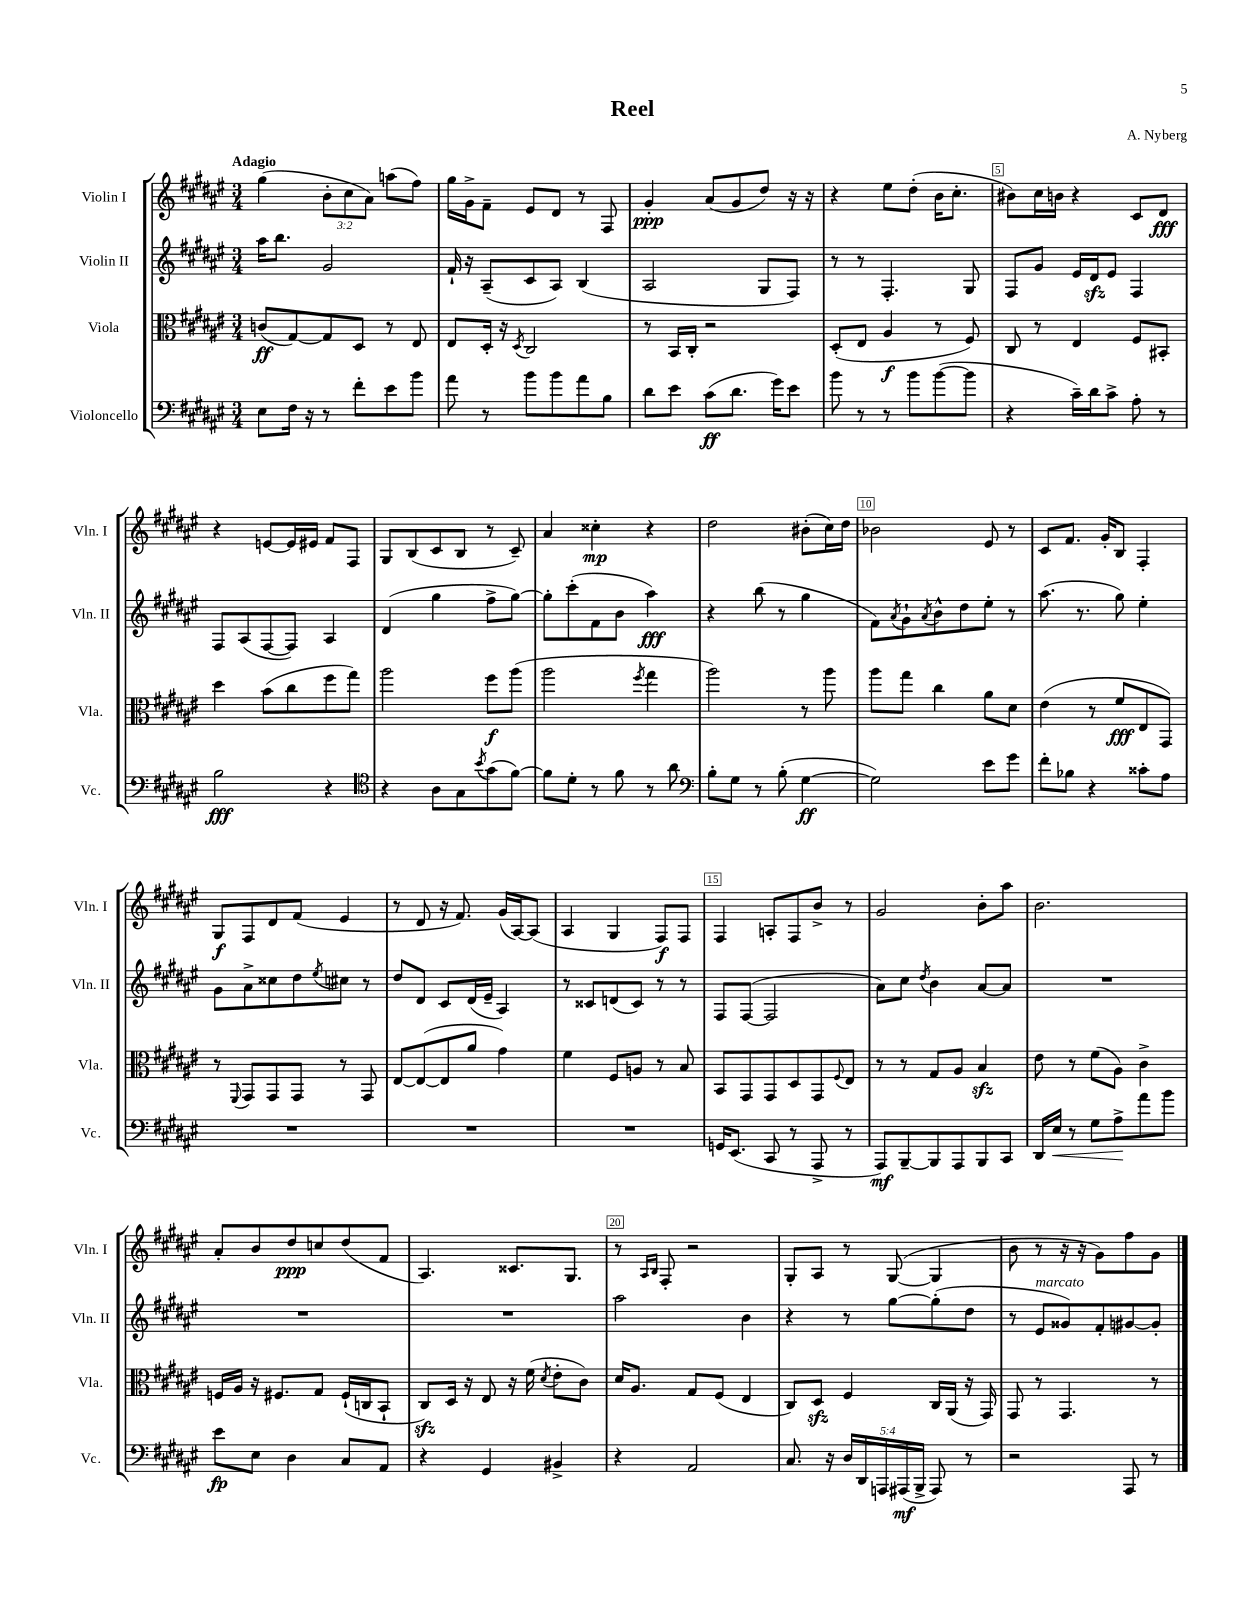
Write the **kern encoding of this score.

**kern	**dynam	**kern	**dynam	**kern	**dynam	**kern	**dynam
*part4	*part4	*part3	*part3	*part2	*part2	*part1	*part1
*staff4	*staff4	*staff3	*staff3	*staff2	*staff2	*staff1	*staff1
*I"Violoncello	*	*I"Viola	*	*I"Violin II	*	*I"Violin I	*
*I'Vc.	*	*I'Vla.	*	*I'Vln. II	*	*I'Vln. I	*
*clefF4	*	*clefC3	*	*clefG2	*	*clefG2	*
*k[f#c#g#d#a#e#]	*	*k[f#c#g#d#a#e#]	*	*k[f#c#g#d#a#e#]	*	*k[f#c#g#d#a#e#]	*
*M3/4	*	*M3/4	*	*M3/4	*	*M3/4	*
=1	=1	=1	=1	=1	=1	=1	=1
!	!	!	!	!	!	!LO:TX:a:B:t=Adagio	!
8E#\L	.	(8cn/L	ff	16aa#\KL	.	(4gg#\	.
.	.	.	.	8.bb\J	.	.	.
16F#\Jk	.	[8G#/)	.	.	.	.	.
16r	.	.	.	.	.	.	.
8r	.	8G#/]	.	2g#/	.	12b'\L	.
.	.	.	.	.	.	12cc#\	.
8f#'\L	.	8D#/J	.	.	.	.	.
.	.	.	.	.	.	12a#\J)	.
8e#\	.	8r	.	.	.	(8aan\L	.
8b\J	.	8E#/	.	.	.	8ff#\J)	.
=2	=2	=2	=2	=2	=2	=2	=2
8a#\	.	8E#/L	.	16f#`/	.	16gg#\LL	.
.	.	.	.	16r	.	16g#^\J	.
8r	.	16D#'/Jk	.	(8A#~/L	.	8f#~\J	.
.	.	16r	.	.	.	.	.
.	.	8qD#/	.	.	.	.	.
8b\L	.	2C#/	.	8c#/	.	8e#/L	.
8b\	.	.	.	8A#/J)	.	8d#/J	.
8a#\	.	.	.	(4B/	.	8r	.
8B\J	.	.	.	.	.	8F#/	.
=3	=3	=3	=3	=3	=3	=3	=3
8d#\L	.	8r	.	2A#/	.	4g#'/	ppp
8e#\J	.	16BB/LL	.	.	.	.	.
.	.	16C#'/JJ	.	.	.	.	.
(8c#\L	ff	2r	.	.	.	(8a#/L	.
8.d#\J	.	.	.	.	.	8g#/	.
.	.	.	.	8G#/L	.	8dd#/J)	.
16g#\KL)	.	.	.	.	.	.	.
8e#\J	.	.	.	8F#/J)	.	16r	.
.	.	.	.	.	.	16r	.
=4	=4	=4	=4	=4	=4	=4	=4
8b\	.	(8D#'/L	.	8r	.	4r	.
8r	.	8E#/J	.	8r	.	.	.
8r	.	4A#/	f	4.F#'/	.	8ee#\L	.
8b\L	.	.	.	.	.	(8dd#'\J	.
([8b\	.	8r	.	.	.	16b\KL	.
.	.	.	.	.	.	8.cc#'\J	.
8b\J]	.	8F#/)	.	8G#/	.	.	.
=5	=5	=5	=5	=5	=5	=5	=5
4r	.	8C#/	.	8F#/L	.	8b#X\L)	.
.	.	8r	.	8g#/J	.	16cc#\L	.
.	.	.	.	.	.	16bn\JJ	.
16c#~\LL)	.	4E#/	.	16e#/LL	.	4r	.
16d#\J	.	.	.	16d#zz/J	.	.	.
8c#^\J	.	.	.	8e#/J	.	.	.
8A#'\	.	8F#/L	.	4F#/	.	8c#/L	.
8r	.	8BB#X'/J	.	.	.	8d#/J	fff
!!LO:LB:g=z
=6	=6	=6	=6	=6	=6	=6	=6
2B\	fff	4dd#\	.	8F#/L	.	4r	.
.	.	.	.	(8A#/	.	.	.
.	.	(8b\L	.	[8F#/	.	[8en/L	.
.	.	8cc#\	.	8F#/J])	.	16e/L]	.
.	.	.	.	.	.	16e#X/JJ	.
4r	.	8ff#\	.	4A#/	.	8f#/L	.
.	.	8gg#\J)	.	.	.	8F#/J	.
=7	=7	=7	=7	=7	=7	=7	=7
*clefC4	*	*	*	*	*	*	*
4r	.	2aa#\	.	(4d#/	.	8G#/L	.
.	.	.	.	.	.	(8B/	.
8A#\L	.	.	.	4gg#\	.	8c#/	.
8G#\	.	.	.	.	.	8B/J	.
8qb/	.	.	.	.	.	.	.
(8g#\	.	8ff#\L	f	8ff#^\L	.	8r	.
[8f#\J)	.	(8aa#\J	.	[8gg#\J)	.	8c#~/)	.
=8	=8	=8	=8	=8	=8	=8	=8
8f#\L]	.	2aa#\	.	8gg#'\L]	.	4a#/	.
8d#'\J	.	.	.	(8ccc#'\	.	.	.
8r	.	.	.	8f#\	.	4cc##X'\	mp
8f#\	.	.	.	8b\J	.	.	.
.	.	8qff#/	.	.	.	.	.
8r	.	4gg#\	.	4aa#\)	fff	4r	.
8a#\	.	.	.	.	.	.	.
=9	=9	=9	=9	=9	=9	=9	=9
*clefF4	*	*	*	*	*	*	*
8B'\L	.	2aa#\)	.	4r	.	2dd#\	.
8G#\J	.	.	.	.	.	.	.
8r	.	.	.	(8bb\	.	.	.
(8B'\	.	.	.	8r	.	.	.
[4G#\	ff	8r	.	4gg#\	.	(8b#X'\L	.
.	.	8aa#\	.	.	.	16cc#\L)	.
.	.	.	.	.	.	16dd#\JJ	.
=10	=10	=10	=10	=10	=10	=10	=10
2G#\])	.	8aa#\L	.	8f#\L)	.	2b-X\	.
.	.	.	.	8qa#/	.	.	.
.	.	8gg#\J	.	8g#`\	.	.	.
.	.	.	.	8qa#/	.	.	.
.	.	4cc#\	.	8b^^\	.	.	.
.	.	.	.	8dd#\	.	.	.
8e#\L	.	8a#\L	.	8ee#'\J	.	8e#/	.
8g#\J	.	8d#\J	.	8r	.	8r	.
=11	=11	=11	=11	=11	=11	=11	=11
8f#'\L	.	(4e#\	.	(8.aa#\	.	8c#/L	.
8B-X\J	.	.	.	.	.	8.f#/J	.
.	.	.	.	8.r	.	.	.
4r	.	8r	.	.	.	.	.
.	.	.	.	.	.	16g#'/KL	.
.	.	8f#/L	fff	8gg#\)	.	8B/J	.
8c##X'\L	.	8E#/	.	4ee#'\	.	4F#'/	.
8A#\J	.	8GG#/J)	.	.	.	.	.
!!LO:LB:g=z
=12	=12	=12	=12	=12	=12	=12	=12
2.r	.	8r	.	8g#\L	.	8G#/L	f
.	.	8qqFF#/	.	.	.	.	.
.	.	8GG#/L	.	8a#^\	.	8F#/	.
.	.	8GG#/	.	8cc##X\	.	8d#/	.
.	.	8GG#/J	.	8dd#\	.	(8f#/J	.
.	.	.	.	8qee#/	.	.	.
.	.	8r	.	8cc#X\J	.	4e#/	.
.	.	8GG#/	.	8r	.	.	.
=13	=13	=13	=13	=13	=13	=13	=13
2.r	.	[8E#/L	.	8dd#/L	.	8r	.
.	.	(8E#/_	.	8d#/J	.	8d#/	.
.	.	8E#/]	.	8c#/L	.	16r	.
.	.	.	.	.	.	8.f#/)	.
.	.	8a#/J	.	(16d#/L	.	.	.
.	.	.	.	16e#~/JJ	.	.	.
.	.	4g#\)	.	4A#/)	.	(16g#/LL	.
.	.	.	.	.	.	[16A#/J)	.
.	.	.	.	.	.	(8A#/J]	.
=14	=14	=14	=14	=14	=14	=14	=14
2.r	.	4f#\	.	8r	.	4A#/	.
.	.	.	.	8c##X/L	.	.	.
.	.	8F#/L	.	(8dn/	.	4G#/	.
.	.	8An/J	.	8c##/J)	.	.	.
.	.	8r	.	8r	.	8F#/L)	f
.	.	8B/	.	8r	.	8F#/J	.
=15	=15	=15	=15	=15	=15	=15	=15
16GGn/KL	.	8BB/L	.	8F#/L	.	4F#/	.
(8.EE#/J	.	.	.	.	.	.	.
.	.	8GG#/	.	([8F#/J	.	.	.
8CC#/	.	8GG#/	.	2F#/]	.	8An'/L	.
8r	.	8D#/	.	.	.	8F#/	.
8AAA#^/	.	8GG#/	.	.	.	8b^/J	.
.	.	8qqF#/	.	.	.	.	.
8r	.	8E#/J	.	.	.	8r	.
=16	=16	=16	=16	=16	=16	=16	=16
8AAA#/L)	mf	8r	.	8a#\L)	.	2g#/	.
[8BBB~/	.	8r	.	8cc#\J	.	.	.
.	.	.	.	8qdd#/	.	.	.
8BBB/]	.	8G#/L	.	4b\	.	.	.
8AAA#/	.	8A#/J	.	.	.	.	.
8BBB/	.	4Bzz/	.	[8a#/L	.	8b'\L	.
8CC#/J	.	.	.	8a#/J]	.	8aa#\J	.
=17	=17	=17	=17	=17	=17	=17	=17
16DD#/LL	.	8e#\	.	2.r	.	2.b\	.
!	!LO:HP:b	!	!	!	!	!	!
16E#/JJ	<	.	.	.	.	.	.
8r	.	8r	.	.	.	.	.
8G#\L	.	(8f#\L	.	.	.	.	.
8A#^\	.	8A#\J)	.	.	.	.	.
8a#\	[	4c#^\	.	.	.	.	.
8b\J	.	.	.	.	.	.	.
!!LO:LB:g=z
=18	=18	=18	=18	=18	=18	=18	=18
8e#\L	fp	16Fn/LL	.	2.r	.	8a#'/L	.
.	.	16A#/JJ	.	.	.	.	.
8E#\J	.	16r	.	.	.	8b/	.
.	.	8.F#X/L	.	.	.	.	.
4D#\	.	.	.	.	.	8dd#/	ppp
.	.	8G#/J	.	.	.	8ccn/	.
8C#/L	.	(16F#`/LL	.	.	.	(8dd#/	.
.	.	16Cn/J	.	.	.	.	.
8AA#/J	.	8BB`/J	.	.	.	8f#/J	.
=19	=19	=19	=19	=19	=19	=19	=19
4r	.	8C#zz/L)	.	2.r	.	4.A#/)	.
.	.	16D#/Jk	.	.	.	.	.
.	.	16r	.	.	.	.	.
4GG#/	.	8E#/	.	.	.	.	.
.	.	16r	.	.	.	8.c##X/L	.
.	.	(16f#\	.	.	.	.	.
.	.	8qd#/	.	.	.	.	.
4BB#X^/	.	8e#'\L	.	.	.	.	.
.	.	.	.	.	.	8.G#/J	.
.	.	8c#\J)	.	.	.	.	.
=20	=20	=20	=20	=20	=20	=20	=20
4r	.	16d#/KL	.	2aa#\	.	8r	.
.	.	8.A#/J	.	.	.	.	.
.	.	.	.	.	.	16qqA#/LL	.
.	.	.	.	.	.	16qqB/JJ	.
.	.	.	.	.	.	8F#'/	.
2AA#/	.	8G#/L	.	.	.	2r	.
.	.	(8F#/J	.	.	.	.	.
.	.	4E#/	.	4b\	.	.	.
=21	=21	=21	=21	=21	=21	=21	=21
8.C#/	.	8C#/L)	.	4r	.	8G#'/L	.
.	.	8D#zz/J	.	.	.	8A#/J	.
16r	.	.	.	.	.	.	.
20D#/LL	.	4F#/	.	8r	.	8r	.
20DD#/	.	.	.	.	.	.	.
20AAAn/	.	.	.	.	.	.	.
.	.	.	.	[8gg#\L	.	([8G#/	.
(20AAA#X/	mf	.	.	.	.	.	.
20BBB^/JJ	.	.	.	.	.	.	.
8AAA#/)	.	16C#/LL	.	(8gg#'\]	.	4G#/]	.
.	.	(16AA#/JJ	.	.	.	.	.
8r	.	16r	.	8dd#\J	.	.	.
.	.	16GG#/)	.	.	.	.	.
=22	=22	=22	=22	=22	=22	=22	=22
2r	.	8GG#/	.	8r	.	8b\	.
!	!	!	!	!LO:TX:a:i:t=marcato	!	!	!
.	.	8r	.	8e#/L	.	8r	.
.	.	4.GG#/	.	8g##X/)	.	16r	.
.	.	.	.	.	.	16r	.
.	.	.	.	8f#'/	.	8g#\L)	.
8AAA#/	.	.	.	[8g#X/	.	8ff#\	.
8r	.	8r	.	8g#'/J]	.	8g#\J	.
==	==	==	==	==	==	==	==
*-	*-	*-	*-	*-	*-	*-	*-
